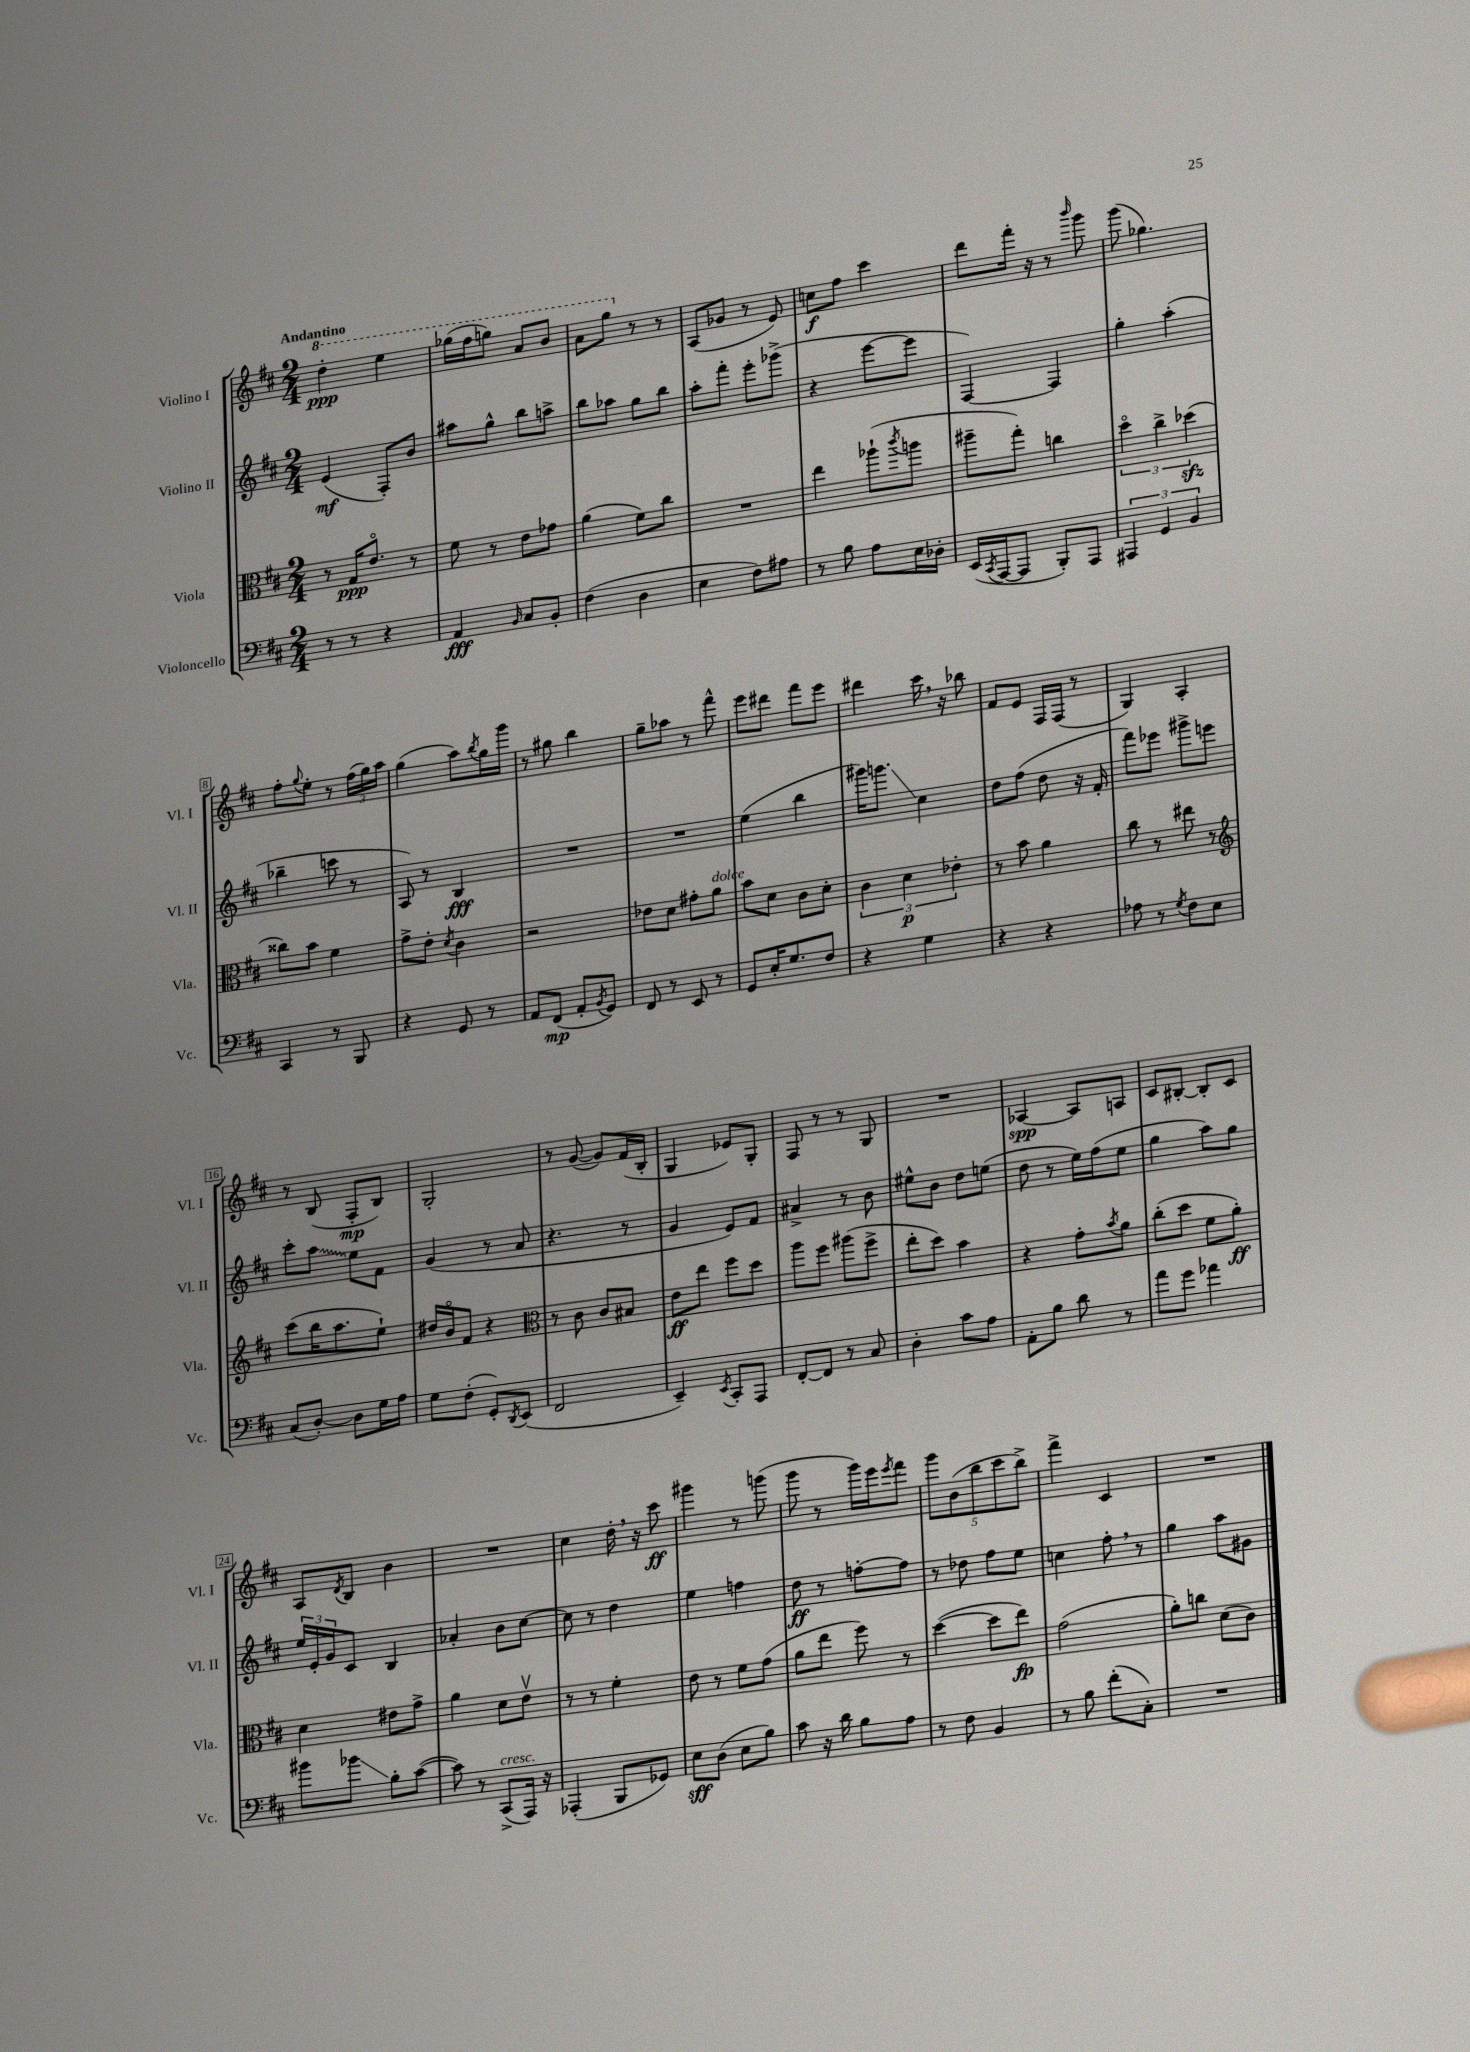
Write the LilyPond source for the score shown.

<<
\new StaffGroup <<
\new Staff = "s0" \with { instrumentName = "Violino I" shortInstrumentName = "Vl. I" } {
    \clef treble \key d \major \numericTimeSignature \time 2/4 \tempo "Andantino"
    \ottava #1 d'''4-.\ppp e'''4 |
    ges'''16( fis'''16 g'''8) a''8 b''8 |
    a''8 g'''8 \ottava #0 r8 r8 |
    a8( ges'8 r8 e'8) |
    c''8\f fis''8 cis'''4 |
    d'''8 fis'''16-. r16 r8 \grace { b'''16 } g'''8 |
    g'''8( ges''4.) |
    fis''8-. \appoggiatura { g''8 } e''8-. r8 \tuplet 3/2 { fis''16( g''16) a''16 } |
    g''4( a''8) \acciaccatura { b''8 } g''16 g'''16 |
    r8 gis''8 b''4 |
    g''8-- aes''8 r8 fis'''8-^ |
    e'''8 dis'''8 fis'''8 e'''8 |
    dis'''4 cis'''16 \breathe r16 bes''8 |
    fis'8 e'8 fis16 fis16( r8 |
    g4) a4-. |
    r8 b8( fis8-.\mp b8) |
    g2-. |
    r8 g'8~( g'8) fis'16( b16-. |
    g4 ees'8) g8-. |
    fis8 r8 r8 g8 |
    R2 |
    aes4~\spp aes8 a8 |
    cis'8 bis8~-. bis8-. cis'8 |
    a8 \acciaccatura { d'8 } b8 b'4 |
    R2 |
    cis''4 d''16-. \breathe r16 cis'''8\ff |
    gis'''4 r8 g'''8( |
    g'''8 r8 g'''16) e'''16 \acciaccatura { e'''8 } fis'''8 |
    \tuplet 5/4 { g'''8 b'8( b''8 cis'''8 b''8->) } |
    fis'''4-> cis'4 |
    R2 \bar "|." |
}
\new Staff = "s1" \with { instrumentName = "Violino II" shortInstrumentName = "Vl. II" } {
    \clef treble \key d \major \numericTimeSignature \time 2/4
    e'4\mf( fis8-.) b'8 |
    ais''8 g''8-^ b''8 a''8-> |
    b''8 aes''8 g''8 b''8 |
    a''8-. fis'''8-. e'''8-. ges'''8->( |
    r4 e'''8~ e'''8 |
    fis4~) fis4 |
    g''4-. a''4-.( |
    bes''4-- c'''8 r8 |
    a8) r8 b4\fff |
    R2 |
    R2 |
    e''4( b''4 |
    gis'''16) g'''8.\glissando cis''4 |
    d''8 fis''8( d''8 r16 fis'16-. |
    fis'''8) ees'''8 gis'''8-> e'''8 |
    cis'''8-. \once \override Glissando.style = #'zigzag a''8\glissando e''8 fis'8 |
    g'4( r8 a'8 |
    r4. r8 |
    g'4 e'8) fis'8 |
    ais'4-> r8 b'8 |
    eis''8-^ b'8 d''8 e''8( |
    d''8 r8 e''16) fis''16( e''8 |
    g''4 a''8) g''8 |
    \tuplet 3/2 { e''16 e'16-. g'16 } cis'8 b4 |
    aes'4-. b'8 cis''8~ |
    cis''8 r8 d''4 |
    e''4 f''4 |
    d''8\ff r8 f''8~-. f''8 |
    r8 des''8 fis''8 e''8 |
    c''4 fis''8-. \breathe r8 |
    g''4 a''8 gis'8 \bar "|." |
}
\new Staff = "s2" \with { instrumentName = "Viola" shortInstrumentName = "Vla." } {
    \clef alto \key d \major \numericTimeSignature \time 2/4
    r8 g16\ppp e'8.\flageolet r8 |
    fis'8 r8 e'8 ges'8 |
    a'4( fis'8) cis''8 |
    R2 |
    e''4 aes''8-!( \acciaccatura { cis'''8 } a''8 |
    ais''8-- g''8-.) c''4 |
    \tuplet 3/2 { d''4\flageolet cis''4-> des''4\sfz( } |
    cisis''8) b'8 fis'4 |
    g'8-> e'8-. \acciaccatura { d'8 } cis'4 |
    r2 |
    ees'8 d'8 gis'8-. a'8^\markup { \italic "dolce" } |
    b'8 d'8 cis'8 d'8-. |
    \tuplet 3/2 { cis'4 d'4\p ees'4-. } |
    r8 b'8 a'4 |
    cis''8 r8 eis''8 r8 |
    \clef treble cis'''8( b''16 a''8. e''8-!) |
    dis''16 b'16\flageolet fis'8 r4 |
    \clef alto r8 cis'8 cis'8 bis8 |
    e'8\ff e''8 fis''8 d''8 |
    a''8 fis''8 ais''8( fis''8-> |
    e''8-. d''8) b'4 |
    r4 g'8-. \acciaccatura { b'8 } a'8 |
    cis''8-.( d''8 fis'8 a'8-.\ff) |
    d'4 eis'8 g'8-> |
    a'4 d'8 e'8\upbow |
    r8 r8 fis'4-. |
    e'8 r8 fis'8 g'8( |
    a'8 e''8 fis''8) r8 |
    d''4~( d''8 e''8\fp) |
    g'2( |
    a'8-.) c''8 d'8( cis'8) \bar "|." |
}
\new Staff = "s3" \with { instrumentName = "Violoncello" shortInstrumentName = "Vc." } {
    \clef bass \key d \major \numericTimeSignature \time 2/4
    r8 r8 r4 |
    a,4\fff \grace { b,16 } cis8 b,8-. |
    fis4( d4 |
    e4 fis8) ais8 |
    r8 b8 a8 e16 des16-. |
    e,16( \acciaccatura { cis,8 } a,,16~ a,,8 b,,8-.) a,,8 |
    \tuplet 3/2 { ais,,4 g,4 b,4 } |
    cis,4 r8 b,,8 |
    r4 g,8 r8 |
    a,8 fis,8\mp( a,8-. \acciaccatura { b,8 } g,8) |
    fis,8 r8 e,8 r8 |
    g,8 e16-. g8. fis8 |
    r4 g4 |
    r4 r4 |
    aes8 r8 \acciaccatura { g8 } fis8 e8 |
    cis8( d8~-.) d8 g16 a16 |
    g8 fis8-.( g,8-.) \acciaccatura { d,8 } e,8( |
    fis,2 |
    e,4--) \acciaccatura { e,8 } cis,8-. a,,8 |
    fis,8~-. fis,8 r8 cis8 |
    d4-. cis'8 a8 |
    a,8-. b8 d'8 r8 |
    a'8 g'8 aes'4 |
    bis'8 bes'8\glissando b8-. cis'8~( |
    cis'8) r8 cis,8->^\markup { \italic "cresc." }( a,,16) r16 |
    aes,,4-.( b,,8 ges,8) |
    e8\sff d8( e8 b8) |
    cis'8 r16 d'16 b8 a8 |
    r8 fis8 b,4 |
    r8 b8 fis'8-.( cis8-.) |
    R2 \bar "|." |
}
>>
>>
\layout { \context { \Score \override BarNumber.stencil = #(make-stencil-boxer 0.1 0.3 ly:text-interface::print) } }
